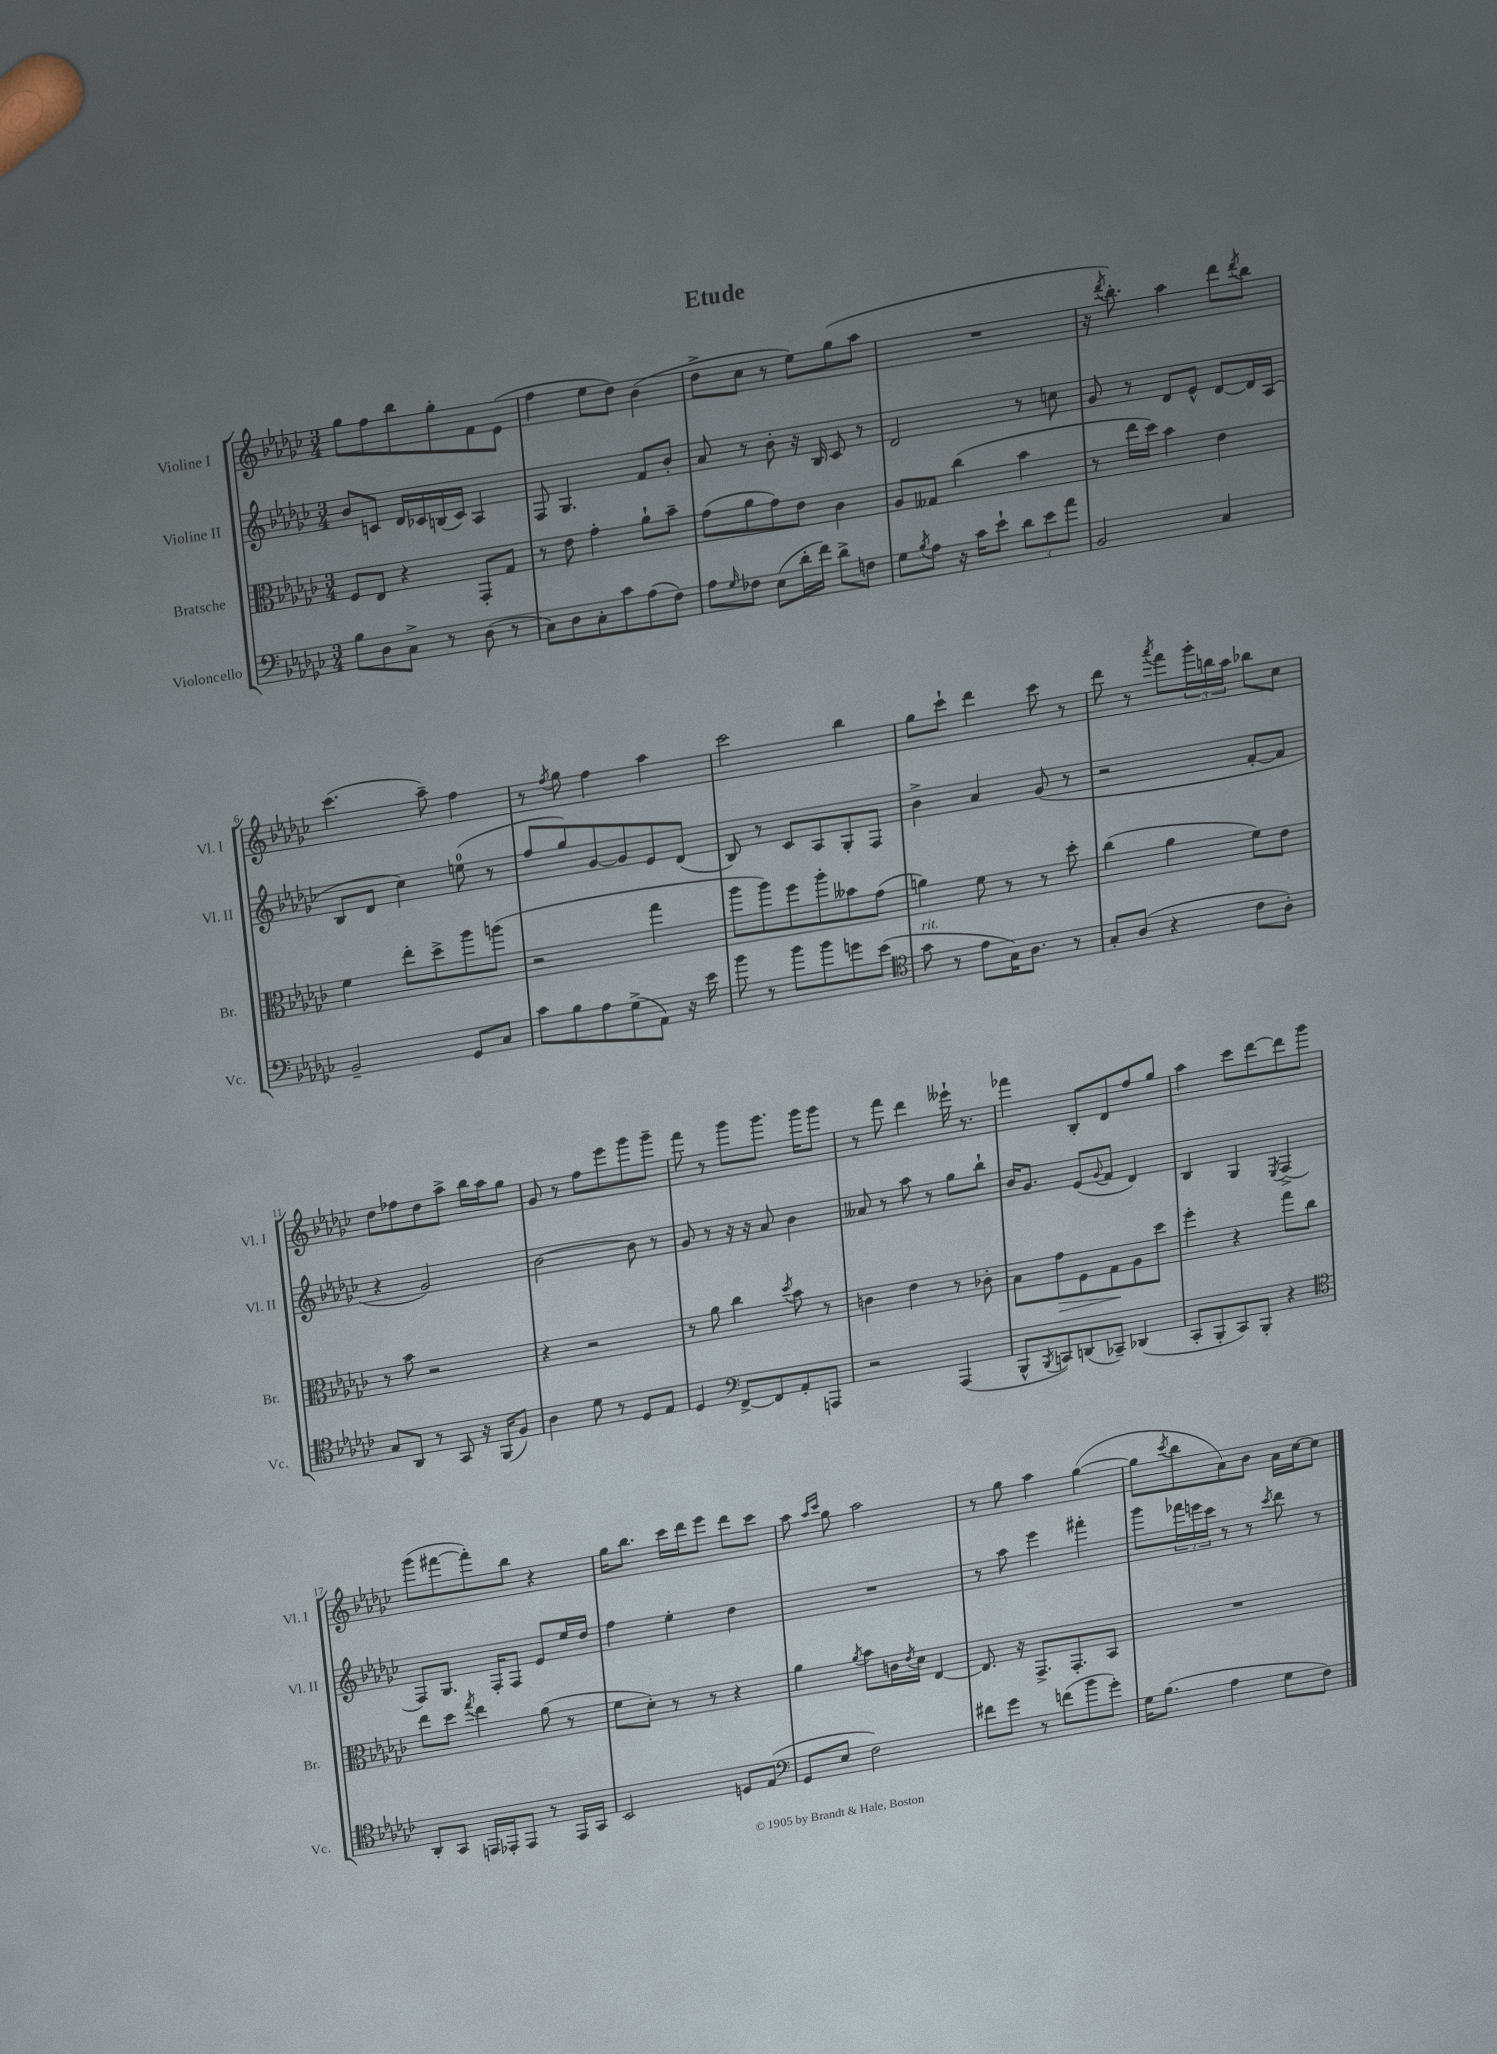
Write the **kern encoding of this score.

**kern	**kern	**kern	**kern
*staff4	*staff3	*staff2	*staff1
*clefF4	*clefC3	*clefG2	*clefG2
*k[b-e-a-d-g-c-]	*k[b-e-a-d-g-c-]	*k[b-e-a-d-g-c-]	*k[b-e-a-d-g-c-]
*M3/4	*M3/4	*M3/4	*M3/4
8B-	8F	8b-	8gg-
8D-	8E-	8c	8ff
8C-^	4r	16d-	8bb-
.	.	16c-	.
8r	.	(16B	8gg-'
.	.	16c-)	.
(8D-	8GG-'	4A-	8f
8r	8G-	.	(8e-
=	=	=	=
8C-)	8r	8F	4ff
8D-	8e-	4.G-	.
8C-'	4g-'	.	8ee-
8c-	.	.	8dd-)
(8A-	8a-`	8f	(4b-
8F)	8b-~	8b-'	.
=	=	=	=
8A-	(8g-	8a-	8dd-^
16qqG-	.	.	.
8F-	8a-	8r	8cc-
(8E-	8g-)	8b-'	8r
16d-'	8e-	16r	8ee-)
16f)	.	16B-	.
8d-^	4c-	8c-	(8gg-
8F	.	8r	8aa-
=	=	=	=
8G-	8A-	2d-	2.r
8qB-	.	.	.
8A-	8G--	.	.
16r	(4cc-	.	.
16c-	.	.	.
8e-`	.	.	.
12d-	4b-	8r	.
12e-	.	.	.
.	.	8cc	.
12a-	.	.	.
=	=	=	=
2BB-	8r	8g-	16r
.	.	.	8qddd-
.	.	.	8.bb-')
.	16ee-	8r	.
.	16dd-)	.	.
.	4b-	8d-	4aa-
.	.	8e-^^	.
4C-	4e-	[8d-	8ddd-
.	.	.	8qddd-
.	.	16d-]	8bb-
.	.	(16A-	.
=	=	=	=
2BB-~	4f	8B-	(4.ccc-
.	.	8d-	.
.	8ee-'	4cc-)	.
.	8dd-^	.	8aa-~)
8GG-	8aa-	(8ee	4ff
8C-	(8aa	8r	.
=	=	=	=
8c-	2r	8ff	8r
.	.	.	8qff
8B-	.	8gg-)	8gg-
8A-	.	[8g-	4ff
(8G-^	.	8g-]	.
8AA-)	4gg-	8e-	4aa-
16r	.	(8d-	.
16e-	.	.	.
=	=	=	=
8b-	8aa-	8B-)	2ccc-
8r	8aa-)	8r	.
8b-	8ff	8c-	.
8b-	8aa-'	8A-	.
8g	8b--	8G-'	4bb-
(8e-	(8g-	8F	.
=	=	=	=
*clefC4	*	*	*
8g-	4a)	4b-^	8gg-
8r	.	.	8ccc-`
8e-	8f	4a-	4ddd-
16G-)	8r	.	.
8.A-	.	.	.
.	8r	(8g-	8ccc-
8r	8dd-'	8r	8r
=	=	=	=
8G-'	(4cc-	2r	8ddd-
(8A-	.	.	8r
.	.	.	8qaaa-
4r	4a-	.	8fff
.	.	.	24ggg-'
.	.	.	24bb
.	.	.	24aa-
8c-	8f)	[8f'	8bb-
8A-')	8e-	8f]	8cc-
=	=	=	=
8G-	8r	4r	8dd-
8AA-	8b-	.	8ff-
8r	2r	2g-)	8dd-
8GG-	.	.	8aa-^
16r	.	.	16bb-
(16FF	.	.	16aa-
8F)	.	.	8gg-
=	=	=	=
4A-	4r	[2b-	8g-
.	.	.	8r
8d-	2r	.	8ff
8r	.	.	8eee-
8D-	.	8b-]	8ggg-
8E-	.	8r	8ggg-~
=	=	=	=
4D-	8r	8g-	8fff
.	8a-	8r	8r
*clefF4	*	*	*
[8FF^	4cc-	16r	8ggg-
.	.	16r	.
8FF]	.	8a-	8.ggg-
.	8qdd-	.	.
8AA-'	8b-	4b-	.
.	.	.	16ggg-
8AAA	8r	.	8ggg-
=	=	=	=
2r	4c	8a--	8r
.	.	8r	8fff
.	4e-	8aa-	4ddd-
.	.	8r	.
(4AAA-	8r	8gg-	16eee--`
.	.	.	8.r
.	8c-'	8bb-`	.
=	=	=	=
8BBB-^^	8B-	16b-	4fff-
.	.	8.g-	.
8qBBB-	.	.	.
8CC)	8g-	.	.
(8DD	8F	(8e-	8B-'
.	.	8qqg-	.
8CC-~)	8G-	8f	8d-
(4DD-	8A-	4d-)	8ff
.	8dd-	.	8gg-
=	=	=	=
8CC-'	4ff'	4B-	4aa-
8BBB-'	.	.	.
8CC-)	4r	4G-	8ccc-
8BBB-'	.	.	[8ddd-
.	.	8qE-	.
4r	8gg-	(4F^	8ddd-]
.	8cc-	.	8ggg-
=	=	=	=
*clefC4	*	*	*
8AA-'	8ee-	8F)	(8ggg-
8GG-	8dd-	8.G-	[8fff#
.	8qgg-	.	.
16EE	4ee-	.	8fff#'])
16EE-'	.	16F'	.
8EE-	.	8F	8bb-
8r	(8a-	8e-	4r
16EE-	8r	16ee-	.
16GG-	.	16dd-	.
=	=	=	=
2BB-	8f	4ff	16gg-
.	.	.	8.bb-
.	8d-')	.	.
.	8r	4ee-'	16ccc-
.	.	.	16ddd-
.	8r	.	8eee-
8D	4r	4dd-	8ddd-
(8E-	.	.	8ccc-
=	=	=	=
*clefF4	*	*	*
8GG-	4a-	2.r	8aa-
.	.	.	16qqaa-
.	.	.	16qqccc-
8E-	.	.	8gg-
.	8qa-	.	.
2F)	8b-	.	2aa-
.	16c	.	.
.	8qe-	.	.
.	16d-	.	.
.	[4E-	.	.
=	=	=	=
8f#	8.E-]	8r	8r
8g-	.	8aa-	8gg-
.	16r	.	.
8r	8.GG-^	4eee-	4aa-
(8f	.	.	.
.	8.GG-'	.	.
8b-	.	4fff#'	([4gg-
8g-')	8BB-	.	.
=	=	=	=
16G-	2.r	8ggg-	8gg-]
(8.B-	.	.	.
.	.	.	8qccc-
.	.	24fff-	8bb-
.	.	24eee	.
.	.	24ccc-	.
4A-	.	8r	8a-)
.	.	8r	8b-
.	.	8qccc-	.
8G-	.	8ddd-	16a-
.	.	.	[16cc-
8F)	.	8r	8cc-]
==	==	==	==
*-	*-	*-	*-
